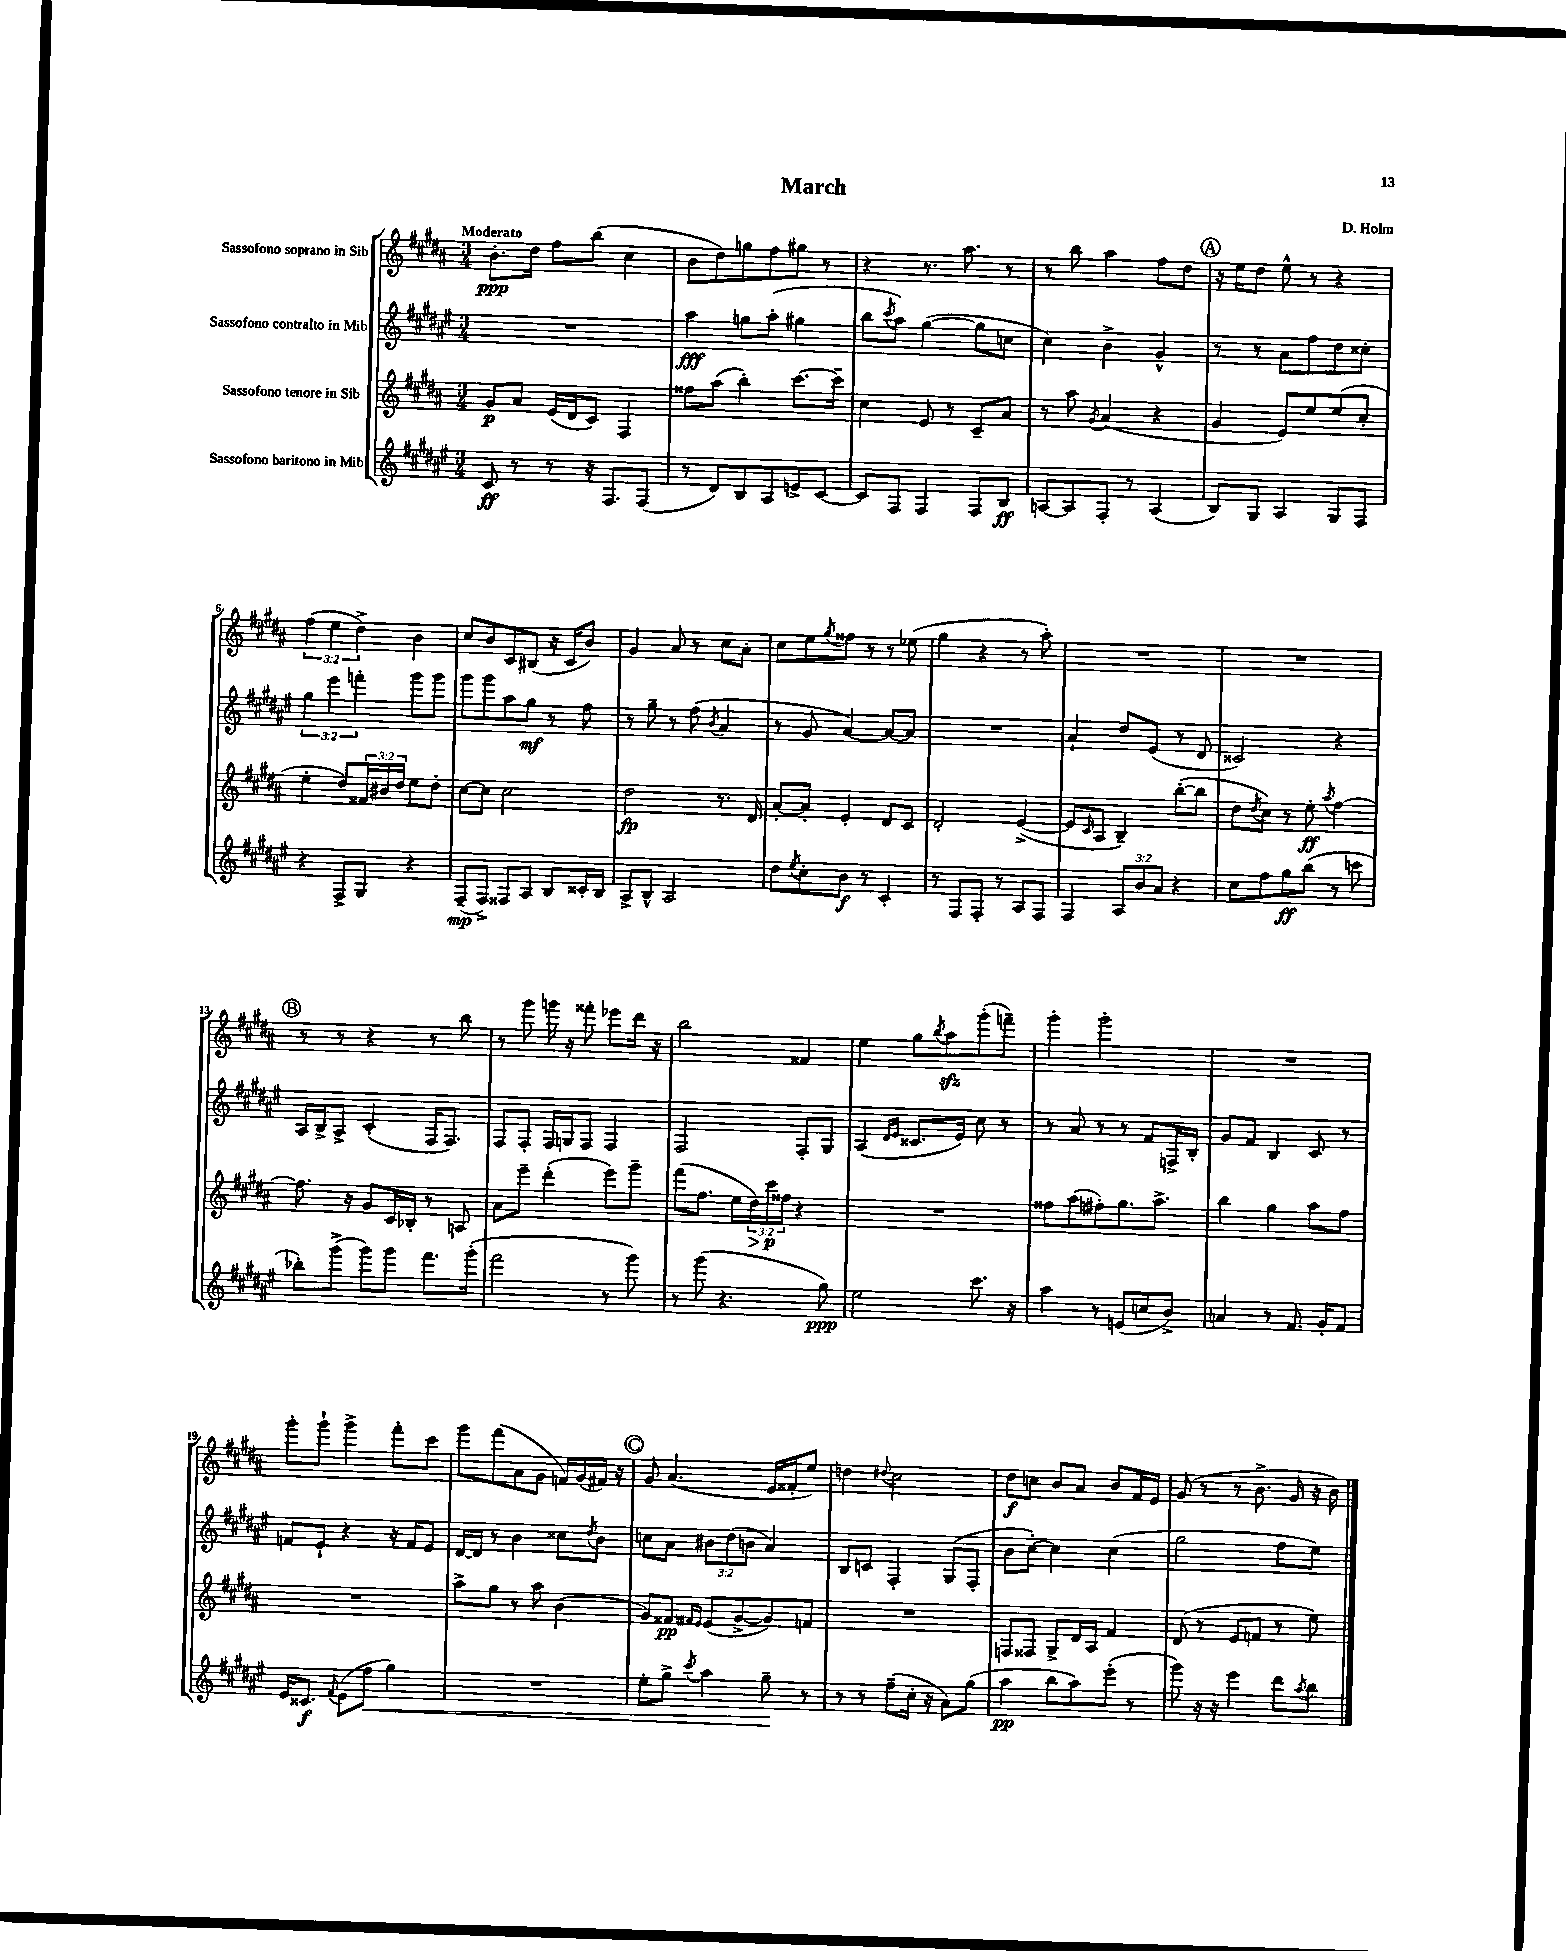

**kern	**dynam	**kern	**dynam	**kern	**dynam	**kern	**dynam
*part4	*part4	*part3	*part3	*part2	*part2	*part1	*part1
*staff4	*staff4	*staff3	*staff3	*staff2	*staff2	*staff1	*staff1
*I"Sassofono baritono in Mib	*	*I"Sassofono tenore in Sib	*	*I"Sassofono contralto in Mib	*	*I"Sassofono soprano in Sib	*
*clefG2	*	*clefG2	*	*clefG2	*	*clefG2	*
*k[f#c#g#d#a#e#]	*	*k[f#c#g#d#a#]	*	*k[f#c#g#d#a#e#]	*	*k[f#c#g#d#a#]	*
*M3/4	*	*M3/4	*	*M3/4	*	*M3/4	*
=1	=1	=1	=1	=1	=1	=1	=1
!	!	!	!	!	!	!LO:TX:a:B:t=Moderato	!
8c#/	ff	8g#/L	p	2.r	.	8.b'\L	ppp
8r	.	8a#/J	.	.	.	.	.
.	.	.	.	.	.	16dd#\Jk	.
8r	.	(16e/LL	.	.	.	8ff#\L	.
.	.	16d#/J	.	.	.	.	.
16r	.	8c#/J)	.	.	.	(8bb\J	.
8.F#/L	.	.	.	.	.	.	.
.	.	4F#/	.	.	.	4cc#\	.
(8F#/J	.	.	.	.	.	.	.
=2	=2	=2	=2	=2	=2	=2	=2
8r	.	8ff##X\L	.	4aa#\	fff	8b\L	.
8d#/L)	.	(8aa#\J	.	.	.	8dd#\)	.
8B/	.	4bb'\)	.	8ggn\L	.	8ggn\	.
8A#/	.	.	.	(8aa#'\J	.	8ff#\	.
8en^/	.	[8.ccc#\L	.	4gg#X\	.	8gg#X\J	.
[8c#/J	.	.	.	.	.	8r	.
.	.	16ccc#~\Jk]	.	.	.	.	.
=3	=3	=3	=3	=3	=3	=3	=3
8c#/L]	.	4cc#\	.	8bb\L	.	4r	.
.	.	.	.	8qccc#/	.	.	.
8F#/J	.	.	.	8aa#\J)	.	.	.
4F#/	.	8e/	.	([4gg#\	.	8.r	.
.	.	8r	.	.	.	.	.
.	.	.	.	.	.	8.aa#\	.
8F#/L	.	8c#~/L	.	8gg#\L]	.	.	.
8B/J	ff	8a#/J	.	8ccn\J	.	8r	.
=4	=4	=4	=4	=4	=4	=4	=4
[8An/L	.	8r	.	4cc#\)	.	8r	.
8A/]	.	8aa#\	.	.	.	8bb\	.
.	.	8qg#/	.	.	.	.	.
8F#'/J	.	(4a#/	.	4b^\	.	4aa#\	.
8r	.	.	.	.	.	.	.
(4A/	.	4r	.	4g#^^/	.	8ff#\L	.
.	.	.	.	.	.	8dd#\J	.
!!LO:REH:place=s1:t=A
=5	=5	=5	=5	=5	=5	=5	=5
8B/L)	.	4g#/	.	8r	.	16r	.
.	.	.	.	.	.	16ee\KL	.
8G#/J	.	.	.	8r	.	8dd#\J	.
4A#/	.	8e/L)	.	8a#\L	.	8ee^^\	.
.	.	8ee/	.	8ff#\	.	8r	.
8G#/L	.	(8ee/	.	8dd#\	.	4r	.
8F#/J	.	8cc#'/J	.	8cc##X'\J	.	.	.
!!LO:LB:g=z
=6	=6	=6	=6	=6	=6	=6	=6
4r	.	4ee'\	.	6gg#\	.	(6ff#\	.
.	.	.	.	6eee#\	.	6ee\	.
8F#^/L	.	8dd#/L)	.	.	.	.	.
.	.	.	.	6fffn'\	.	6dd#^\)	.
8G#/J	.	24f##X/L	.	.	.	.	.
.	.	24b#X/	.	.	.	.	.
.	.	24dd#/JJ	.	.	.	.	.
4r	.	8ee\L	.	8ggg#\L	.	4b\	.
.	.	8dd#'\J	.	8ggg#\J	.	.	.
=7	=7	=7	=7	=7	=7	=7	=7
(8F#~/L	mp	[8cc#\L	.	8ggg#\L	.	8cc#/L	.
8F#^/J)	.	8cc#\J]	.	8ggg#\	.	8b/	.
8F##X/L	.	2cc#\	.	8aa#\	.	8c#/	.
8A#/J	.	.	.	8gg#\J	mf	(8B#X/J	.
8B/L	.	.	.	8r	.	16r	.
.	.	.	.	.	.	16c#/KL	.
16c##X'/L	.	.	.	8ff#\	.	8b/J)	.
16B/JJ	.	.	.	.	.	.	.
=8	=8	=8	=8	=8	=8	=8	=8
8A#^/L	.	2dd#\	fp	8r	.	4g#/	.
8B^^/J	.	.	.	8gg#~\	.	.	.
2A#/	.	.	.	8r	.	8a#/	.
.	.	.	.	(8ff#\	.	8r	.
.	.	.	.	8qb/	.	.	.
.	.	8.r	.	4a#/	.	8cc#\L	.
.	.	.	.	.	.	8a#'\J	.
.	.	16d#/	.	.	.	.	.
=9	=9	=9	=9	=9	=9	=9	=9
8dd#\L	.	[8a#'/L	.	8r	.	8cc#\L	.
8qee#/	.	.	.	.	.	.	.
8cc#'\	.	8a#'/J]	.	8g#/	.	8ee\	.
.	.	.	.	.	.	8qgg#/	.
8b\J	f	4e'/	.	[4a#/)	.	8ff##X\J	.
8r	.	.	.	.	.	8r	.
4c#'/	.	8d#/L	.	8a#/L_	.	8r	.
.	.	8c#/J	.	8a#/J]	.	(8ee-X\	.
=10	=10	=10	=10	=10	=10	=10	=10
8r	.	2d#'/	.	2.r	.	4gg#\	.
8F#/L	.	.	.	.	.	.	.
8F#'/J	.	.	.	.	.	4r	.
8r	.	.	.	.	.	.	.
8A#/L	.	([4e^/	.	.	.	8r	.
8F#/J	.	.	.	.	.	8aa#'\)	.
=11	=11	=11	=11	=11	=11	=11	=11
4F#/	.	8e/L]	.	4a#`/	.	2.r	.
.	.	16qqc#/	.	.	.	.	.
.	.	8A#/J	.	.	.	.	.
12A#/L	.	4B~/)	.	8dd#/L	.	.	.
12b/	.	.	.	.	.	.	.
.	.	.	.	(8e#/J	.	.	.
12a#/J	.	.	.	.	.	.	.
4r	.	([8bb'\L	.	8r	.	.	.
.	.	8bb\J]	.	8d#/	.	.	.
=12	=12	=12	=12	=12	=12	=12	=12
8cc#\L	.	8dd#\L	.	2c##X/)	.	2.r	.
.	.	8qdd#/	.	.	.	.	.
8ff#\	.	8cc#\J)	.	.	.	.	.
8gg#\	ff	8r	.	.	.	.	.
(8bb\J	.	8ee'\	ff	.	.	.	.
.	.	8qaa#/	.	.	.	.	.
8r	.	[4ff#\	.	4r	.	.	.
8cccn\	.	.	.	.	.	.	.
!!LO:LB:g=z
!!LO:REH:place=s1:t=B
=13	=13	=13	=13	=13	=13	=13	=13
8bb-X'\L)	.	8.ff#\]	.	16A#/LL	.	8r	.
.	.	.	.	16B^/J	.	.	.
(8ggg#^\J	.	.	.	8A#^/J	.	8r	.
.	.	16r	.	.	.	.	.
8ggg#\L)	.	8g#/L	.	(4c#'/	.	4r	.
8ggg#\J	.	16c#/L	.	.	.	.	.
.	.	16B-X'/JJ	.	.	.	.	.
8.fff#\L	.	8r	.	16F#/KL	.	8r	.
.	.	.	.	8.F#/J)	.	.	.
.	.	8An/	.	.	.	8bb\	.
(16ggg#'\Jk	.	.	.	.	.	.	.
=14	=14	=14	=14	=14	=14	=14	=14
2fff#\	.	8a#\L	.	8F#/L	.	8r	.
.	.	8eee~\J	.	8F#'/J	.	8ggg#\	.
.	.	(4ddd#'\	.	16F#/LL	.	16gggn\	.
.	.	.	.	16Gn/J	.	16r	.
.	.	.	.	8F#/J	.	8fff##X'\	.
8r	.	8eee\L)	.	4F#/	.	8eee-X\L	.
8ggg#\)	.	8ggg#~\J	.	.	.	16ddd#\Jk	.
.	.	.	.	.	.	16r	.
=15	=15	=15	=15	=15	=15	=15	=15
8r	.	(8fff#\L	.	2F#/	.	2bb\	.
(8ggg#\	.	8.ff#\J	.	.	.	.	.
4.r	.	.	.	.	.	.	.
.	.	16ee\LL	.	.	.	.	.
!	!	!	!LO:HP:b	!	!	!	!
.	.	24dd#\)	>	.	.	.	.
.	.	24ccc#\	p	.	.	.	.
.	.	24ff##X\JJ	]	.	.	.	.
.	.	4r	.	8F#'/L	.	4f##X/	.
8gg#\)	ppp	.	.	8G#/J	.	.	.
=16	=16	=16	=16	=16	=16	=16	=16
2ee#\	.	2.r	.	(4A#/	.	4ee\	.
.	.	.	.	16qqd#/LL	.	.	.
.	.	.	.	16qqe#/JJ	.	.	.
.	.	.	.	8.c##X/L	.	8gg#\L	.
.	.	.	.	.	.	8qbb/	.
.	.	.	.	.	.	8aa#zz\	.
.	.	.	.	16e#/Jk)	.	.	.
8.ccc#\	.	.	.	8cc#\	.	(8ggg#'\	.
.	.	.	.	8r	.	8fffn~\J)	.
16r	.	.	.	.	.	.	.
=17	=17	=17	=17	=17	=17	=17	=17
4aa#\	.	8ff##X\L	.	8r	.	4ggg#'\	.
.	.	(8aa#\	.	8a#/	.	.	.
8r	.	8ff#X'\)	.	8r	.	2ggg#'\	.
(8en/L	.	8.gg#\	.	8r	.	.	.
8ccn/	.	.	.	8f#/L	.	.	.
.	.	8.aa#^\J	.	.	.	.	.
8b^/J)	.	.	.	16Fn^/L	.	.	.
.	.	.	.	16B'/JJ	.	.	.
=18	=18	=18	=18	=18	=18	=18	=18
4an/	.	4bb\	.	8g#/L	.	2.r	.
.	.	.	.	8f#/J	.	.	.
8r	.	4gg#\	.	4B/	.	.	.
8.f#/	.	.	.	.	.	.	.
.	.	8aa#\L	.	8c#/	.	.	.
16g#'/KL	.	.	.	.	.	.	.
8f#/J	.	8ff#\J	.	8r	.	.	.
!!LO:LB:g=z
=19	=19	=19	=19	=19	=19	=19	=19
16e#/KL	.	2.r	.	8fn/L	.	8ggg#'\L	.
8.c##X/J	f	.	.	.	.	.	.
.	.	.	.	8e#`/J	.	8ggg#`\J	.
8qqf#/	.	.	.	.	.	.	.
(8e#\L	.	.	.	4r	.	4ggg#^\	.
!	!LO:HP:b	!	!	!	!	!	!
8ff#\J	<	.	.	.	.	.	.
4gg#\)	.	.	.	16r	.	8fff#'\L	.
.	.	.	.	16f/KL	.	.	.
.	.	.	.	8e#/J	.	8ccc#\J	.
=20	=20	=20	=20	=20	=20	=20	=20
2.r	.	8aa#^\L	.	[16d#/LL	.	8ggg#\L	.
.	.	.	.	16d#/JJ]	.	.	.
.	.	8gg#\J	.	8r	.	(8fff#\	.
.	.	8r	.	4b\	.	8a#\	.
.	.	8aa#\	.	.	.	8g#\J	.
.	.	(4b\	.	8cc##X\L	.	16fn/LL)	.
.	.	.	.	.	.	(16g#/	.
.	.	.	.	8qdd#/	.	.	.
.	.	.	.	8b\J	.	16f#X/JJ)	.
.	.	.	.	.	.	16r	.
!!LO:REH:place=s1:t=C
=21	=21	=21	=21	=21	=21	=21	=21
8ee#'\L	.	8g#/L)	.	8ccn\L	.	8g#/	.
8gg#^\J	.	8f##X/J	pp	8a#\J	.	(4.a#/	.
.	.	16qqf#X/LL	.	.	.	.	.
8qccc#/	.	16qqe/JJ	.	.	.	.	.
4aa#\	.	(8e/L	.	12b#X\L	.	.	.
.	.	.	.	(12dd#\	.	.	.
.	.	[8g#^/	.	.	.	.	.
.	.	.	.	12bn\J	.	.	.
8gg#~\	.	8g#/])	.	4a#/)	.	16e/LL	.
.	.	.	.	.	.	16f##X'/J	.
8r	[	8fn/J	.	.	.	8ee/J)	.
=22	=22	=22	=22	=22	=22	=22	=22
8r	.	2.r	.	8B/L	.	4ddn\	.
8r	.	.	.	8cn/J	.	.	.
.	.	.	.	.	.	8qqdd#X/	.
(8ff#~\L	.	.	.	4F#'/	.	2cc#\	.
16cc#'\Jk	.	.	.	.	.	.	.
16r	.	.	.	.	.	.	.
8a#\L)	.	.	.	(8G#/L	.	.	.
(8gg#\J	.	.	.	8F#'/J	.	.	.
=23	=23	=23	=23	=23	=23	=23	=23
4aa#\	pp	8Fn/L	.	8b\L	.	8dd#\L	f
.	.	8F##X/J	.	[8cc#'\J)	.	8ccn\J	.
8bb\L	.	8G#^/L	.	4cc#\]	.	8b/L	.
8aa#\)	.	16d#/L	.	.	.	8a#/J	.
.	.	16A#/JJ	.	.	.	.	.
(8eee#'\J	.	4f#/	.	(4cc#\	.	8b/L	.
8r	.	.	.	.	.	16f#/L	.
.	.	.	.	.	.	16e/JJ	.
=24	=24	=24	=24	=24	=24	=24	=24
8ggg#\)	.	(8d#/	.	2gg#\	.	(8g#/	.
16r	.	8r	.	.	.	8r	.
16r	.	.	.	.	.	.	.
4eee#\	.	8e/L	.	.	.	8r	.
.	.	8fn/J	.	.	.	8.b^\	.
8ddd#\L	.	8r	.	8ff#\L	.	.	.
.	.	.	.	.	.	16g#/	.
8qaa#/	.	.	.	.	.	.	.
8bb\J	.	8ee\)	.	8ee#\J)	.	16r	.
.	.	.	.	.	.	16b\)	.
==	==	==	==	==	==	==	==
*-	*-	*-	*-	*-	*-	*-	*-
